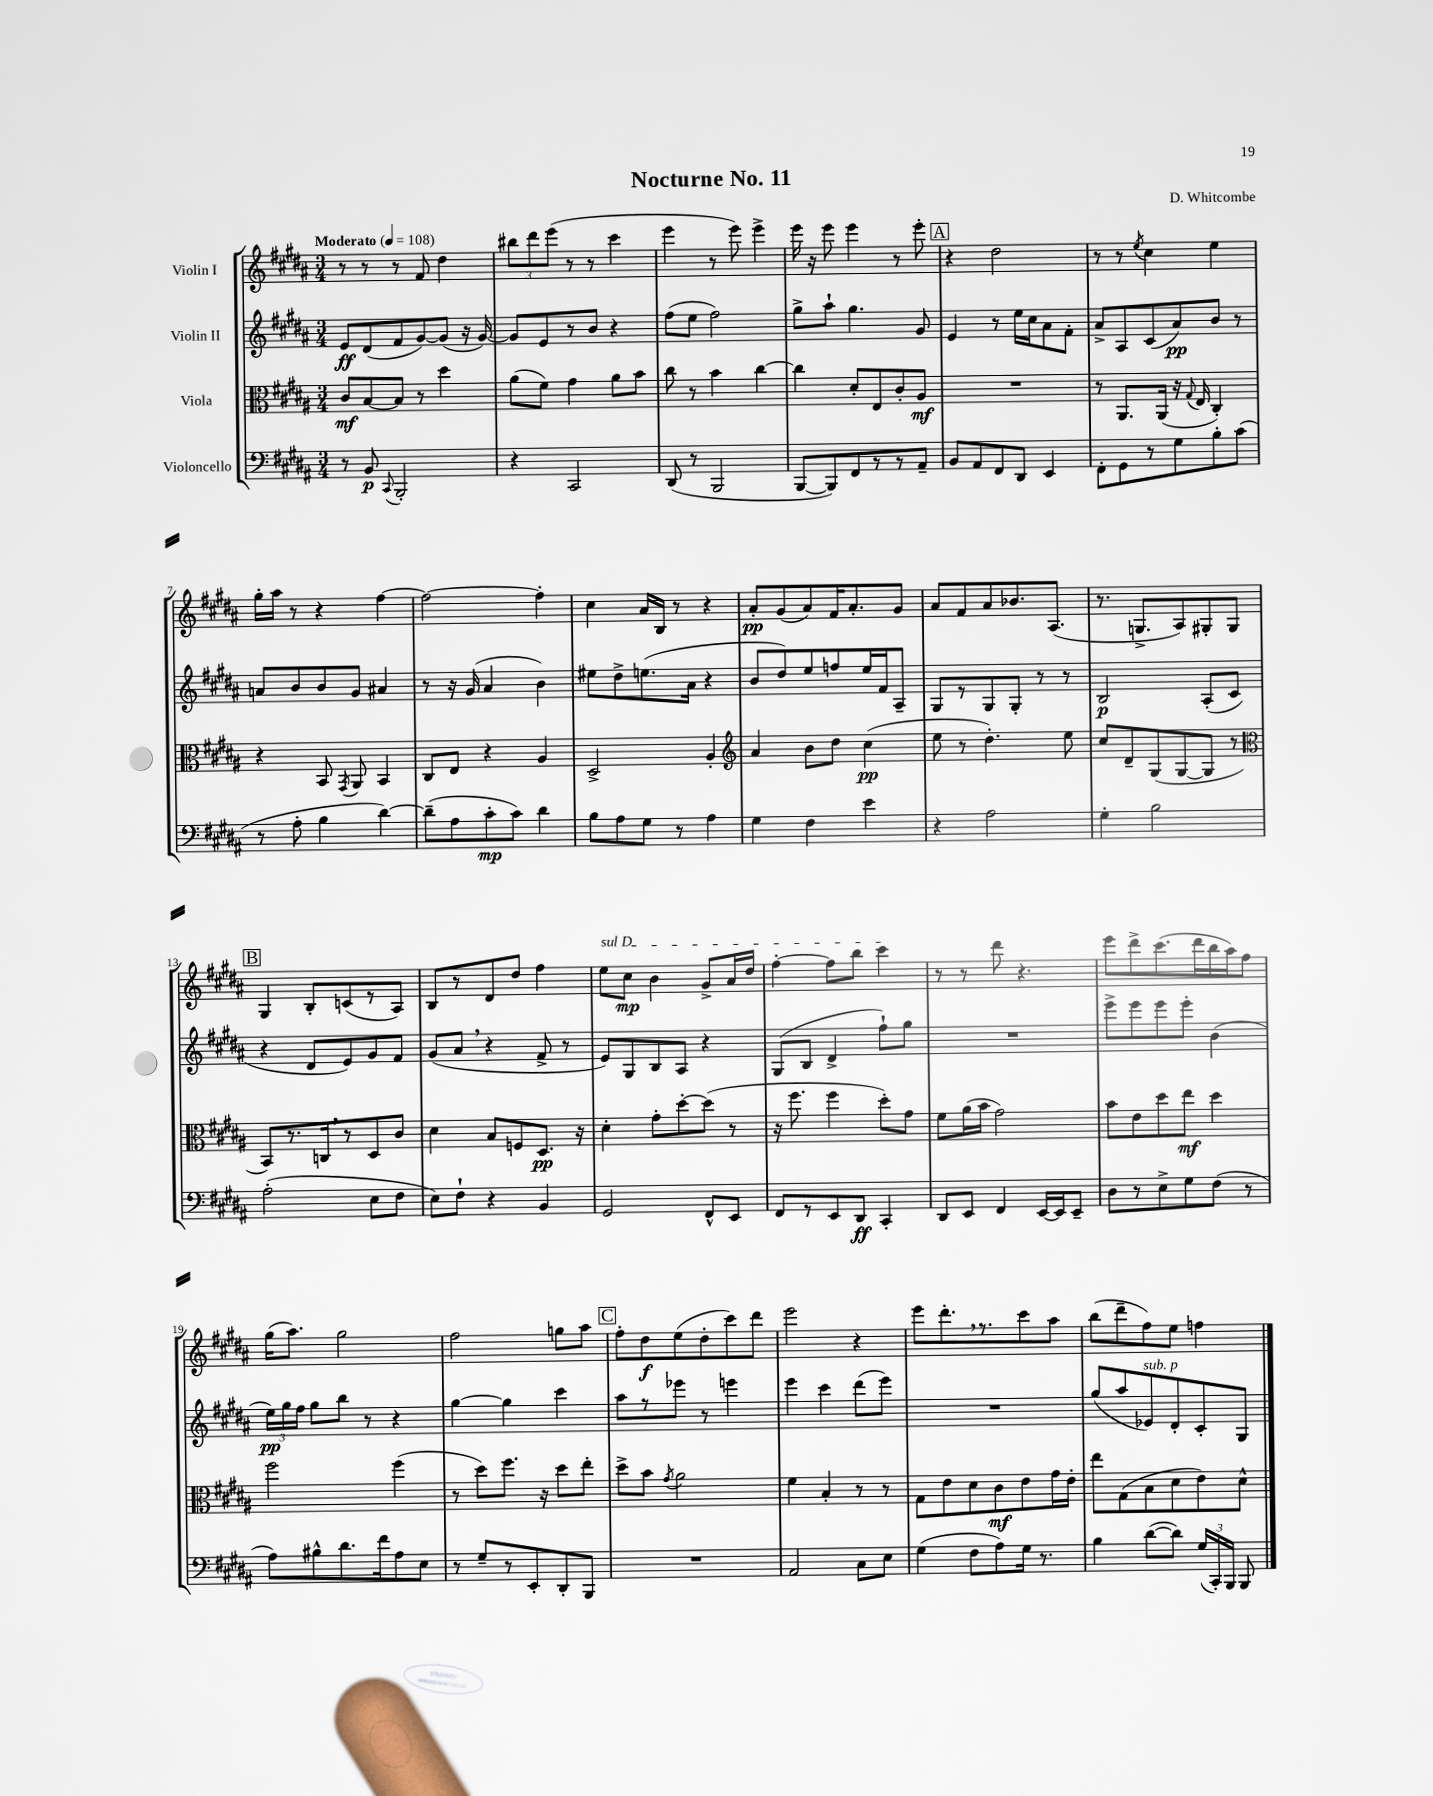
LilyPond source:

\header { title = "Nocturne No. 11" composer = "D. Whitcombe" }
<<
\new StaffGroup <<
\new Staff = "s0" \with { instrumentName = "Violin I" } {
    \clef treble \key b \major \numericTimeSignature \time 3/4 \tempo "Moderato" 4 = 108
    \autoBeamOff r8 r8 r8 fis'8 dis''4 |
    \tuplet 3/2 { bis''8[ dis'''8 e'''8]( } r8 r8 cis'''4 |
    e'''4 r8 e'''8) e'''4-> |
    e'''16 r16 e'''8 e'''4 r8 e'''8-. |
    \mark \markup { \box "A" } r4 dis''2 |
    r8 r8 \acciaccatura { e''8 } cis''4 e''4 |
    gis''16[-. ais''16] r8 r4 fis''4~ |
    fis''2~ fis''4-. |
    cis''4 ais'16[ b16] r8 r4 |
    ais'8[-.\pp gis'8( ais'8) fis'16 ais'8.-. gis'8] |
    ais'8[ fis'8 ais'8 bes'8. ais8.]( |
    r8. g8.[-> ais8) gis8-. gis8] |
    \mark \markup { \box "B" } gis4 b8[-. c'8( r8 ais8]) |
    b8[ r8 dis'8 dis''8] fis''4 |
    \once \override TextSpanner.bound-details.left.text = \markup { \italic "sul D" } e''8[\startTextSpan cis''8]\mp b'4 gis'8[-> ais'16 dis''16] |
    fis''4~-. fis''8[ b''8] cis'''4\stopTextSpan |
    r8 r8 dis'''8 r4. |
    e'''8[ dis'''8-> cis'''8.( dis'''16 b''16 ais''16) fis''8] |
    gis''16[( ais''8.]) gis''2 |
    fis''2 g''8[ ais''8] |
    \mark \markup { \box "C" } fis''8[-. dis''8\f e''8( dis''8-. cis'''8) dis'''8] |
    e'''2 r4 |
    e'''8[ dis'''8.-. \breathe r8. cis'''8 ais''8] |
    b''8[( dis'''8-- fis''8) e''8] f''4 \bar "|." |
}
\new Staff = "s1" \with { instrumentName = "Violin II" } {
    \clef treble \key b \major \numericTimeSignature \time 3/4
    \autoBeamOff e'8[\ff dis'8( fis'8 gis'8~) gis'8]( r16 gis'16~) |
    gis'8[ e'8 r8 b'8] r4 |
    fis''8[( e''8] fis''2) |
    gis''8[-> ais''8]-! gis''4. gis'8 |
    \mark \markup { \box "A" } e'4 r8 e''16[ cis''16 ais'8 fis'8]-. |
    ais'8[-> ais8 cis'8( ais'8\pp) b'8] r8 |
    a'8[ b'8 b'8 gis'8] ais'4 |
    r8 r16 gis'16( ais'4 b'4) |
    eis''8[ dis''8-> e''8.( ais'16] r4 |
    b'8[ dis''8) e''8 f''8 e''16 fis'16 ais8]-- |
    gis8[ r8 gis8 gis8]-. r8 r8 |
    b2\p ais8[-.( cis'8] |
    \mark \markup { \box "B" } r4 dis'8[ e'8) gis'8 fis'8] |
    gis'8[( ais'8] \breathe r4 fis'8-> r8 |
    e'8[) gis8 b8 ais8] r4 |
    gis8[( b8] dis'4-> fis''8[-!) gis''8] |
    R2. |
    e'''8[-> e'''8 e'''8 e'''8]-. b'4( |
    \tuplet 3/2 { e''16[\pp) gis''16 fis''16] } gis''8[ b''8] r8 r4 |
    gis''4~ gis''4 cis'''4 |
    \mark \markup { \box "C" } ais''8[ r8 ees'''8] r8 e'''4 |
    e'''4 cis'''4 dis'''8[( e'''8]) |
    R2. |
    gis''8[( ais''8 ees'8^\markup { \italic "sub. p" }) dis'8-. cis'8-. gis8] \bar "|." |
}
\new Staff = "s2" \with { instrumentName = "Viola" } {
    \clef alto \key b \major \numericTimeSignature \time 3/4
    \autoBeamOff cis'8[\mf b8~ b8] r8 dis''4 |
    ais'8[( fis'8]) gis'4 ais'8[ b'8] |
    cis''8 r8 b'4 cis''4~ |
    cis''4 dis'8[-. e8 cis'8-. ais8]\mf |
    \mark \markup { \box "A" } R2. |
    r8 ais,8.[ ais,16]( r16 \appoggiatura { gis8 } e16 cis4-.) |
    r4 b,8 \acciaccatura { gis,8 } ais,8 b,4 |
    cis8[ e8] r4 ais4 |
    dis2-> ais4-. |
    \clef treble ais'4 b'8[ dis''8] cis''4\pp( |
    e''8 r8 dis''4.-.) e''8 |
    cis''8[ dis'8-- gis8( gis8~ gis8] r8 |
    \mark \markup { \box "B" } \clef alto b,8[) r8. c16 \breathe r8 dis8 cis'8] |
    dis'4 b8[ f8 dis8.]\pp r16 |
    dis'4-. gis'8[-. dis''8~-. dis''8]( r8 |
    r16 fis''8. fis''4 dis''8[-.) gis'8] |
    fis'8[ ais'16( b'16] gis'2) |
    b'8[ e'8 dis''8 e''8]\mf dis''4 |
    fis''2 fis''4( |
    r8 dis''8[) fis''8.] r16 dis''8[ e''8]-. |
    \mark \markup { \box "C" } dis''8[-> b'8] \acciaccatura { gis'8 } ais'2 |
    fis'4 b4-. r8 r8 |
    gis8[ e'8 dis'8 cis'8\mf e'8 gis'16 e'16]-. |
    e''8[ gis8( b8 dis'8 e'8) dis'8]-^ \bar "|." |
}
\new Staff = "s3" \with { instrumentName = "Violoncello" } {
    \clef bass \key b \major \numericTimeSignature \time 3/4
    \autoBeamOff r8 b,8\p \appoggiatura { cis,8 } b,,2-. |
    r4 cis,2 |
    dis,8( r8 b,,2 |
    b,,8[~ b,,8) fis,8 r8 r8 ais,8]-- |
    \mark \markup { \box "A" } b,8[ ais,8 fis,8 dis,8] e,4 |
    fis,8[-. gis,8 r8 gis8 b8-. cis'8]( |
    r8 ais8-. b4 dis'4~) |
    dis'8[--( ais8 cis'8-.\mp cis'8]) dis'4 |
    b8[ ais8 gis8] r8 ais4 |
    gis4 fis4 e'4 |
    r4 ais2 |
    gis4-. b2 |
    \mark \markup { \box "B" } ais2-.( e8[ fis8] |
    e8[) fis8]-! r4 b,4 |
    gis,2 fis,8[-^ e,8] |
    fis,8[ r8 e,8 dis,8]\ff cis,4-. |
    dis,8[ e,8] fis,4 e,16[~ e,16 e,8]-- |
    dis8[ r8 e8-> gis8 fis8]( r8 |
    ais8[) bis8-^ dis'8. fis'16 ais8 e8] |
    r8 gis8[-- r8 e,8-. dis,8-. b,,8] |
    \mark \markup { \box "C" } R2. |
    ais,2 cis8[ e8] |
    gis4( fis8[ ais8) gis16] r8. |
    b4 dis'8[~( dis'8]) \tuplet 3/2 { gis16[( cis,16-.) b,,16] } b,,8 \bar "|." |
}
>>
>>
